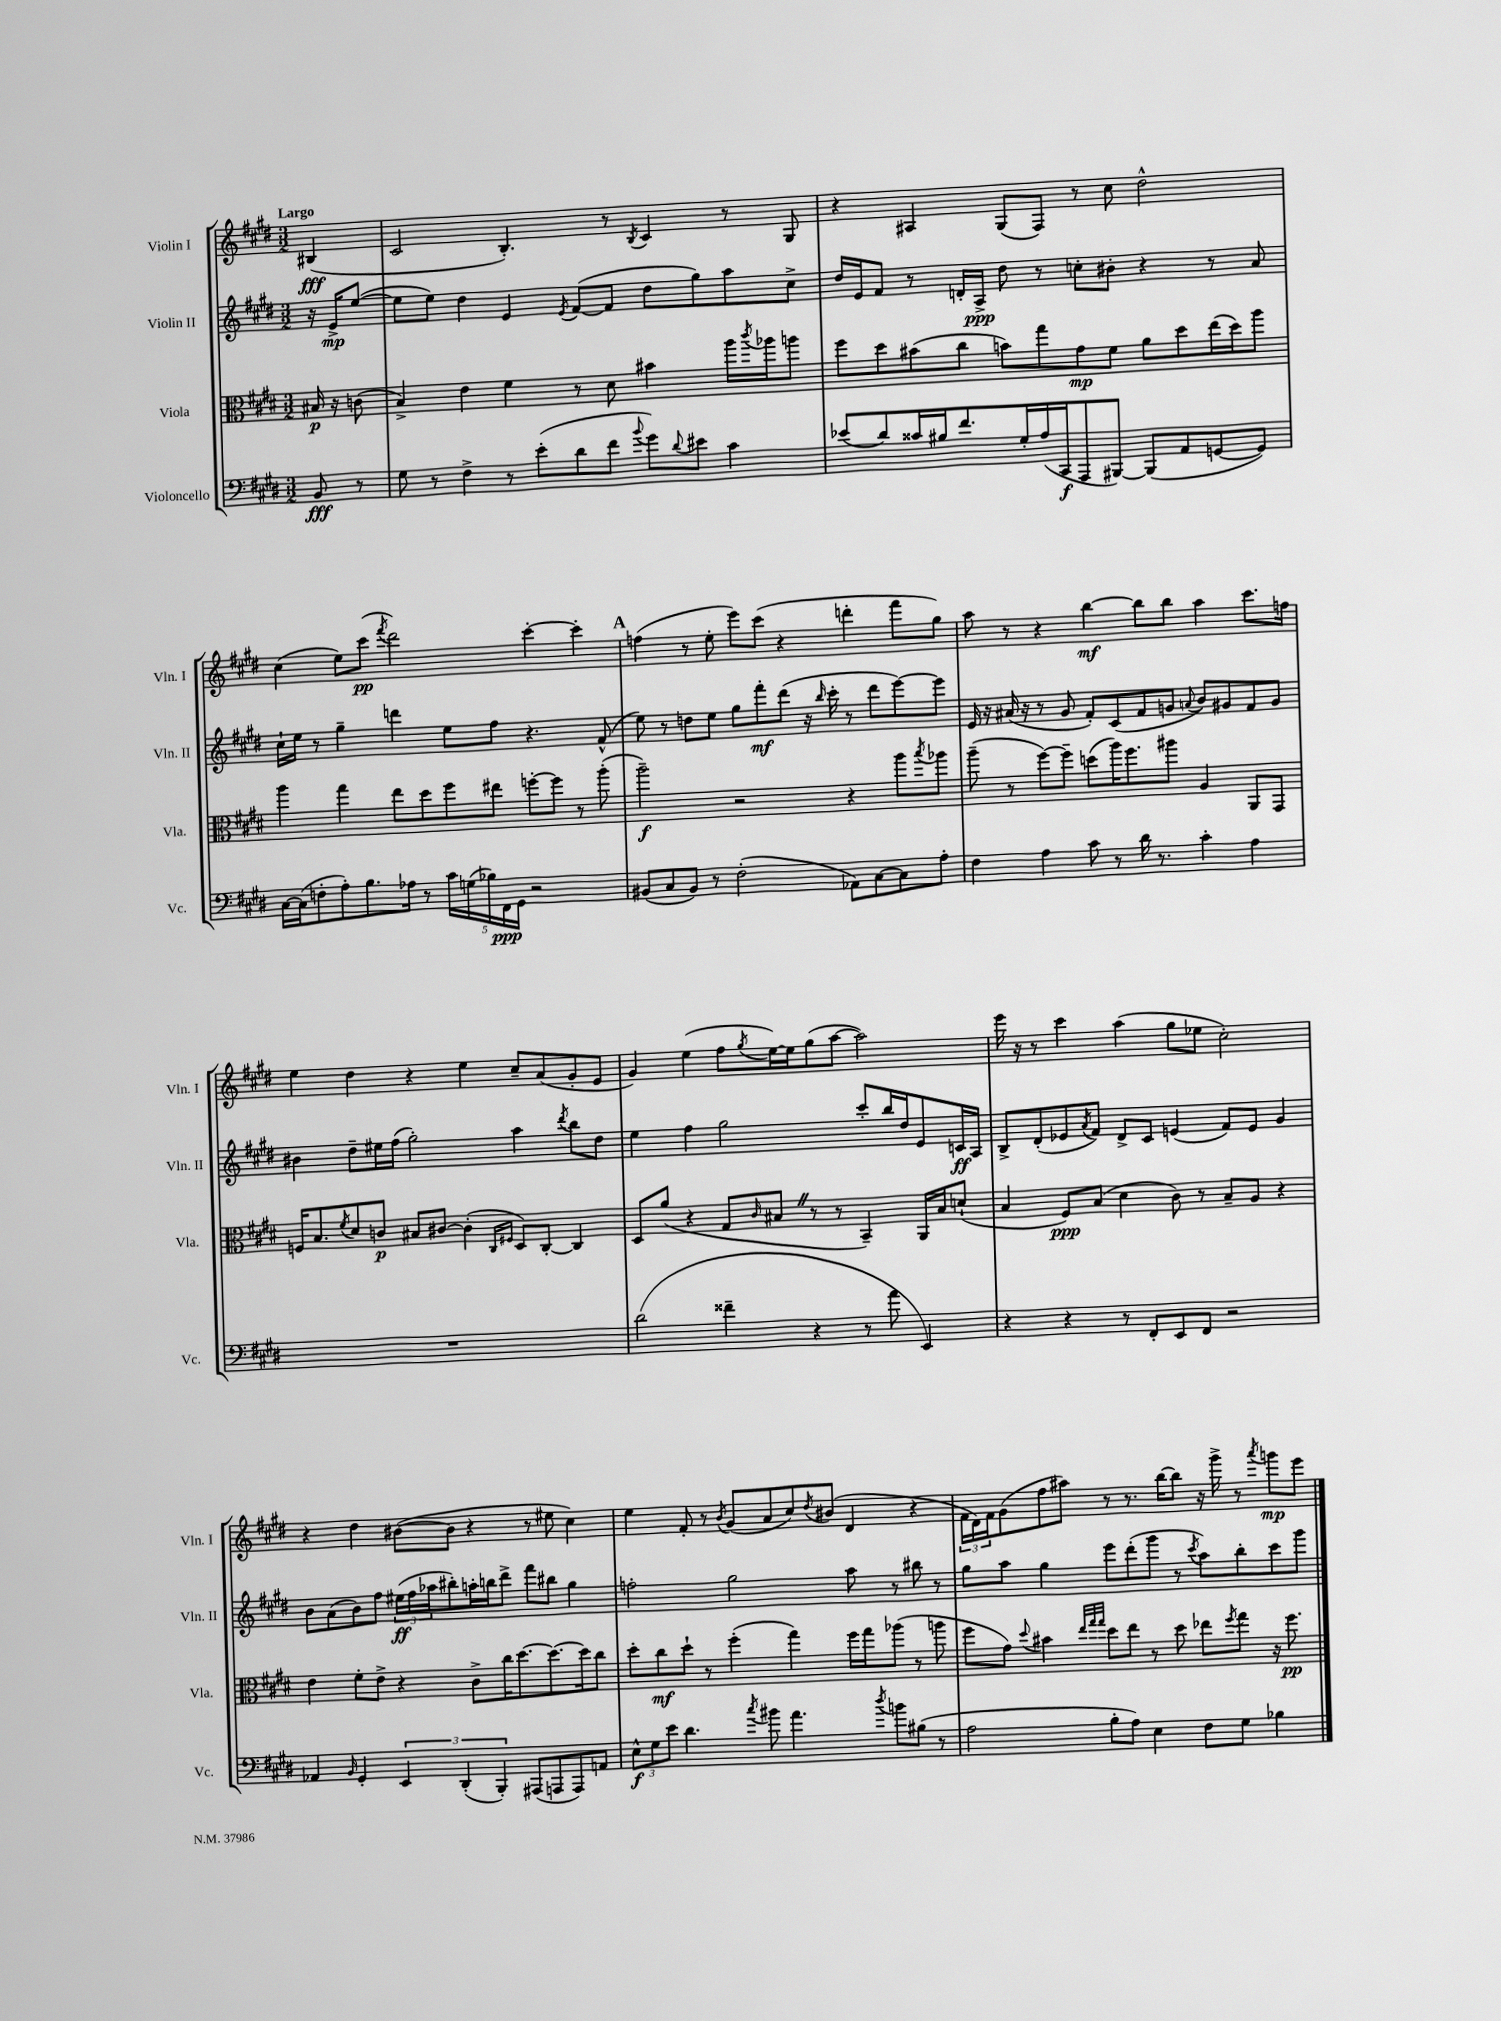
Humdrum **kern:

**kern	**dynam	**kern	**dynam	**kern	**dynam	**kern	**dynam
*part4	*part4	*part3	*part3	*part2	*part2	*part1	*part1
*staff4	*staff4	*staff3	*staff3	*staff2	*staff2	*staff1	*staff1
*I"Violoncello	*	*I"Viola	*	*I"Violin II	*	*I"Violin I	*
*I'Vc.	*	*I'Vla.	*	*I'Vln. II	*	*I'Vln. I	*
*clefF4	*	*clefC3	*	*clefG2	*	*clefG2	*
*k[f#c#g#d#]	*	*k[f#c#g#d#]	*	*k[f#c#g#d#]	*	*k[f#c#g#d#]	*
*M3/2	*	*M3/2	*	*M3/2	*	*M3/2	*
=	=	=	=	=	=	=	=
!	!	!	!	!	!	!LO:TX:a:B:t=Largo	!
8BB/	fff	16B#X/	p	16r	.	(4B#X/	fff
.	.	16r	.	16e^/KL	mp	.	.
8r	.	(8cn\	.	([8ee/J	.	.	.
=1	=1	=1	=1	=1	=1	=1	=1
8G#\	.	4B^/)	.	8ee\L]	.	2c#/	.
8r	.	.	.	8ee\J)	.	.	.
4F#^\	.	4e\	.	4dd#\	.	.	.
8r	.	4f#\	.	4e/	.	4.B'/)	.
(8e'\L	.	.	.	.	.	.	.
.	.	.	.	8qe/	.	.	.
8d#\	.	8r	.	([8f#/L	.	.	.
8f#\J	.	8d#\	.	8f#/J]	.	8r	.
8qqb/	.	.	.	.	.	8qB/	.
8g#\L)	.	4b#X\	.	8dd#\L	.	4c#/	.
8qqd#/	.	.	.	.	.	.	.
8e#X\J	.	.	.	8gg#\)	.	.	.
4c#\	.	16aa\LL	.	8aa\	.	8r	.
.	.	8qccc#/	.	.	.	.	.
.	.	16aa-X\J	.	.	.	.	.
.	.	8aan\J	.	8cc#^\J	.	8G#/	.
=2	=2	=2	=2	=2	=2	=2	=2
(8e-X/L	.	8ff#\L	.	16dd#/LL	.	4r	.
.	.	.	.	16e/J	.	.	.
8d#/)	.	8dd#\	.	8f#/J	.	.	.
16c##X/L	.	(8b#X\	.	8r	.	4A#X/	.
16B#X/J	.	.	.	.	.	.	.
8.f#/	.	8cc#\J	.	16dn'/LL	.	.	.
.	.	.	.	16A^/JJ	ppp	.	.
.	.	8bn\L)	.	8dd#\	.	(8G#/L	.
16G#'/L	.	.	.	.	.	.	.
(16A/	.	8gg#\	.	8r	.	8F#/J)	.
16CC#/J	f	.	.	.	.	.	.
8AAA/	.	8g#\	mp	8ccn'\L	.	8r	.
[8BBB#X/J)	.	8f#\J	.	8b#X'\J	.	8cc#\	.
(8BBB#/L]	.	8a\L	.	4r	.	2dd#^^\	.
8AA/	.	8dd#\	.	.	.	.	.
[8GGn/	.	(16ee\L	.	8r	.	.	.
.	.	16dd#\J)	.	.	.	.	.
8GG/J])	.	8aa\J	.	8a/	.	.	.
!!LO:LB:g=z
=3	=3	=3	=3	=3	=3	=3	=3
[16C#\LL	.	4aa\	.	16cc#`\LL	.	(4cc#\	.
(16C#\J]	.	.	.	16ee\JJ	.	.	.
8Fn'\	.	.	.	8r	.	.	.
8A'\)	.	4gg#\	.	4gg#~\	.	8ee\L)	.
8.B\	.	.	.	.	.	(8ccc#\J	pp
.	.	.	.	.	.	8qfff#/	.
.	.	8ee\L	.	4dddn\	.	2ddd#\)	.
16A-X\Jk	.	.	.	.	.	.	.
8r	.	8dd#\	.	.	.	.	.
20c#\LL	.	8ff#\	.	8ee\L	.	.	.
(20Gn\	.	.	.	.	.	.	.
20B-X\)	.	.	.	.	.	.	.
.	.	8ee#X\J	.	8ff#\J	.	.	.
20FF#\	ppp	.	.	.	.	.	.
20GG#\JJ	.	.	.	.	.	.	.
2r	.	[8ffn'\L	.	4.r	.	[4ccc#'\	.
.	.	8ff\J]	.	.	.	.	.
.	.	8r	.	.	.	4ccc#'\]	.
.	.	(8aa'\	.	(8f#^^/	.	.	.
!!LO:REH:place=s1:t=A
=4	=4	=4	=4	=4	=4	=4	=4
(8BB#X/L	.	2aa~\)	f	8ee\)	.	(4ffn\	.
8C#/	.	.	.	8r	.	.	.
8BB#/J)	.	.	.	8ddn\L	.	8r	.
8r	.	.	.	8ee\J	.	8ee'\	.
(2F#'\	.	2r	.	8gg#\L	.	8eee\L)	.
.	.	.	.	8fff#'\	mf	(8ccc#\J	.
.	.	.	.	(8ddd#\J	.	4r	.
.	.	.	.	16r	.	.	.
.	.	.	.	16qqbb/	.	.	.
.	.	.	.	16ccc#'\	.	.	.
8AA-X\L)	.	4r	.	8r	.	4dddn'\	.
[8C#\	.	.	.	8ddd#\L	.	.	.
8C#\]	.	8aa\L	.	[8eee\)	.	8fff#\L	.
.	.	8qbb/	.	.	.	.	.
8A'\J	.	8aa-X\J	.	8eee\J]	.	8gg#\J)	.
=5	=5	=5	=5	=5	=5	=5	=5
4F#\	.	(8aa~\	.	16e/	.	8aa\	.
.	.	.	.	16r	.	.	.
.	.	8r	.	(16a#X/	.	8r	.
.	.	.	.	16r	.	.	.
4A\	.	[8ff#\L)	.	8r	.	4r	.
.	.	8ff#~\J]	.	8g#/	.	.	.
8c#\	.	(8ddn\L	.	8f#'/L)	.	[4bb\	mf
8r	.	16aa\K)	.	(8c#/	.	.	.
.	.	8.ff#\	.	.	.	.	.
16d#\	.	.	.	8f#/	.	8bb\L]	.
8.r	.	.	.	.	.	.	.
.	.	8aa#X\J	.	8gn/J	.	8bb\J	.
.	.	.	.	8qqan/	.	.	.
4c#'\	.	4A/	.	8b/L)	.	4aa\	.
.	.	.	.	8g#X/	.	.	.
4A\	.	8AA/L	.	8f#/	.	8.ccc#\L	.
.	.	8GG#/J	.	8g#/J	.	.	.
.	.	.	.	.	.	16ffn\Jk	.
!!LO:LB:g=z
=6	=6	=6	=6	=6	=6	=6	=6
1.r	.	16Fn/KL	.	4b#X\	.	4ee\	.
.	.	8.B/	.	.	.	.	.
.	.	8qf#/	.	.	.	.	.
.	.	8d#/	.	8dd#~\L	.	4dd#\	.
.	.	8cn/J	p	16ee#X\L	.	.	.
.	.	.	.	(16ff#\JJ	.	.	.
.	.	8B#X/L	.	2gg#'\)	.	4r	.
.	.	[8c#X/J	.	.	.	.	.
.	.	(4c#'\]	.	.	.	4ee\	.
.	.	16qqC#/LL	.	.	.	.	.
.	.	16qqF#X/JJ	.	.	.	.	.
.	.	8D#/L)	.	4aa\	.	8cc#~/L	.
.	.	[8C#'/J	.	.	.	(8a/	.
.	.	.	.	8qddd#/	.	.	.
.	.	4C#/]	.	8bb\L	.	8g#'/	.
.	.	.	.	8dd#\J	.	8e/J	.
=7	=7	=7	=7	=7	=7	=7	=7
(2d#\	.	8D#/L	.	4ee\	.	4g#/)	.
.	.	(8a/J	.	.	.	.	.
.	.	4r	.	4ff#\	.	(4ee\	.
4f##X~\	.	8G#/L	.	2gg#\	.	8ff#\L	.
.	.	16qqc#/	.	.	.	8qgg#/	.
.	.	8B#XZ/J	.	.	.	[16ee\L)	.
.	.	.	.	.	.	16ee\J]	.
4r	.	8r	.	.	.	(8gg#\	.
.	.	8r	.	.	.	[8aa\J	.
8r	.	4BB~/)	.	8ccc#'/L	.	2aa\])	.
8a\	.	.	.	16bb/L	.	.	.
.	.	.	.	16dd#/J	.	.	.
4EE/)	.	16AA/LL	.	8e/	.	.	.
.	.	16B#/J	.	.	.	.	.
.	.	(8dn`/J	.	16cn/L	ff	.	.
.	.	.	.	16A/JJ	.	.	.
=8	=8	=8	=8	=8	=8	=8	=8
4r	.	4B/	.	8B^/L	.	16eee\	.
.	.	.	.	.	.	16r	.
.	.	.	.	(8d#'/	.	8r	.
4r	.	8F#/L)	ppp	8e-X/	.	4ccc#\	.
.	.	.	.	8qa/	.	.	.
.	.	(8B/J	.	8f#/J)	.	.	.
8r	.	4d#\	.	8d#^/L	.	(4aa\	.
8FF#'/L	.	.	.	8c#/J	.	.	.
8EE/	.	8c#\)	.	(4en/	.	8gg#\L	.
8FF#/J	.	8r	.	.	.	8ee-X\J	.
2r	.	8B~/L	.	8f#/L)	.	2cc#'\)	.
.	.	8A/J	.	8e/J	.	.	.
.	.	4r	.	4g#/	.	.	.
!!LO:LB:g=z
=9	=9	=9	=9	=9	=9	=9	=9
4AA-X/	.	4e\	.	8b\L	.	4r	.
.	.	.	.	(8a\	.	.	.
16qqBB/	.	.	.	.	.	.	.
4GG#'/	.	8f#'\L	.	8b\)	.	4dd#\	.
.	.	8e^\J	.	8ff#\J	.	.	.
6EE/	.	4r	.	(24ee#X\LL	ff	([8b#X\L	.
.	.	.	.	24ff#\	.	.	.
.	.	.	.	24aa-X\J	.	.	.
.	.	.	.	8bb#X'\)	.	8b#\J]	.
(6DD#'/	.	.	.	.	.	.	.
.	.	8c#^\L	.	16aan'\L	.	4r	.
.	.	.	.	16bbn\J	.	.	.
6BBB'/)	.	.	.	.	.	.	.
.	.	16cc#\K	.	8ddd#^\J	.	.	.
.	.	[8.dd#\	.	.	.	.	.
(8AAA#X/L	.	.	.	8fff#\L	.	8r	.
8AAAn/	.	8.dd#\_	.	8bb#X\J	.	8ee#X\	.
8AAA/)	.	.	.	4gg#\	.	4cc#\)	.
.	.	16dd#\k]	.	.	.	.	.
8AAn/J	.	8cc#\J	.	.	.	.	.
=10	=10	=10	=10	=10	=10	=10	=10
12E^^\L	f	8dd#'\L	.	2ffn'\	.	4ee\	.
12G#\	.	.	.	.	.	.	.
.	.	8cc#\	mf	.	.	.	.
12e\J	.	.	.	.	.	.	.
4.d#\	.	8dd#`\J	.	.	.	8f#'/	.
.	.	8r	.	.	.	8r	.
.	.	.	.	.	.	8qb/	.
.	.	(4ff#'\	.	2gg#\	.	(8g#/L	.
8qcc#/	.	.	.	.	.	.	.
8b#X\	.	.	.	.	.	8a/	.
4.a\	.	4gg#\)	.	.	.	8cc#/)	.
.	.	.	.	.	.	8qdd#/	.
.	.	.	.	.	.	(8b#X/J	.
.	.	16ff#\LL	.	8aa\	.	4d#/	.
.	.	16gg#\J	.	.	.	.	.
8qdd#/	.	.	.	.	.	.	.
8bn\L	.	(8aa-X\J	.	8r	.	.	.
(8B#X\J	.	8r	.	8bb#X\	.	4r	.
8r	.	8aan\	.	8r	.	.	.
=11	=11	=11	=11	=11	=11	=11	=11
2A\	.	8ff#\L	.	8gg#\L	.	24f#\LL	.
.	.	.	.	.	.	24d#\)	.
.	.	.	.	.	.	24f#\J	.
.	.	8g#\J)	.	8aa\J	.	(8g#\	.
.	.	8qqdd#/	.	.	.	.	.
.	.	4b#X\	.	4gg#\	.	8ff#\	.
.	.	.	.	.	.	8aa#X\J)	.
.	.	32qqee/LLL	.	.	.	.	.
.	.	32qqgg#/	.	.	.	.	.
.	.	32qqgg#/JJJ	.	.	.	.	.
8B'\L	.	8dd#\L	.	8eee\L	.	8r	.
8A\J)	.	8ee\J	.	(8ddd#'\	.	8.r	.
4E\	.	8r	.	8ggg#\J	.	.	.
.	.	.	.	.	.	[16bb\KL	.
.	.	8dd#\	.	8r	.	8bb\J]	.
.	.	.	.	8qccc#/	.	.	.
8F#\L	.	8ee-X\L	.	8aa\L)	.	16r	.
.	.	.	.	.	.	16ggg#^\	.
.	.	8qff#/	.	.	.	.	.
8G#\J	.	8gg#\J	.	8bb'\	.	8r	.
.	.	.	.	.	.	8qaaa/	.
4B-X\	.	16r	.	8ccc#\	.	8gggn\L	mp
.	.	8.ff#\	pp	.	.	.	.
.	.	.	.	8ggg#\J	.	8eee\J	.
==	==	==	==	==	==	==	==
*-	*-	*-	*-	*-	*-	*-	*-
